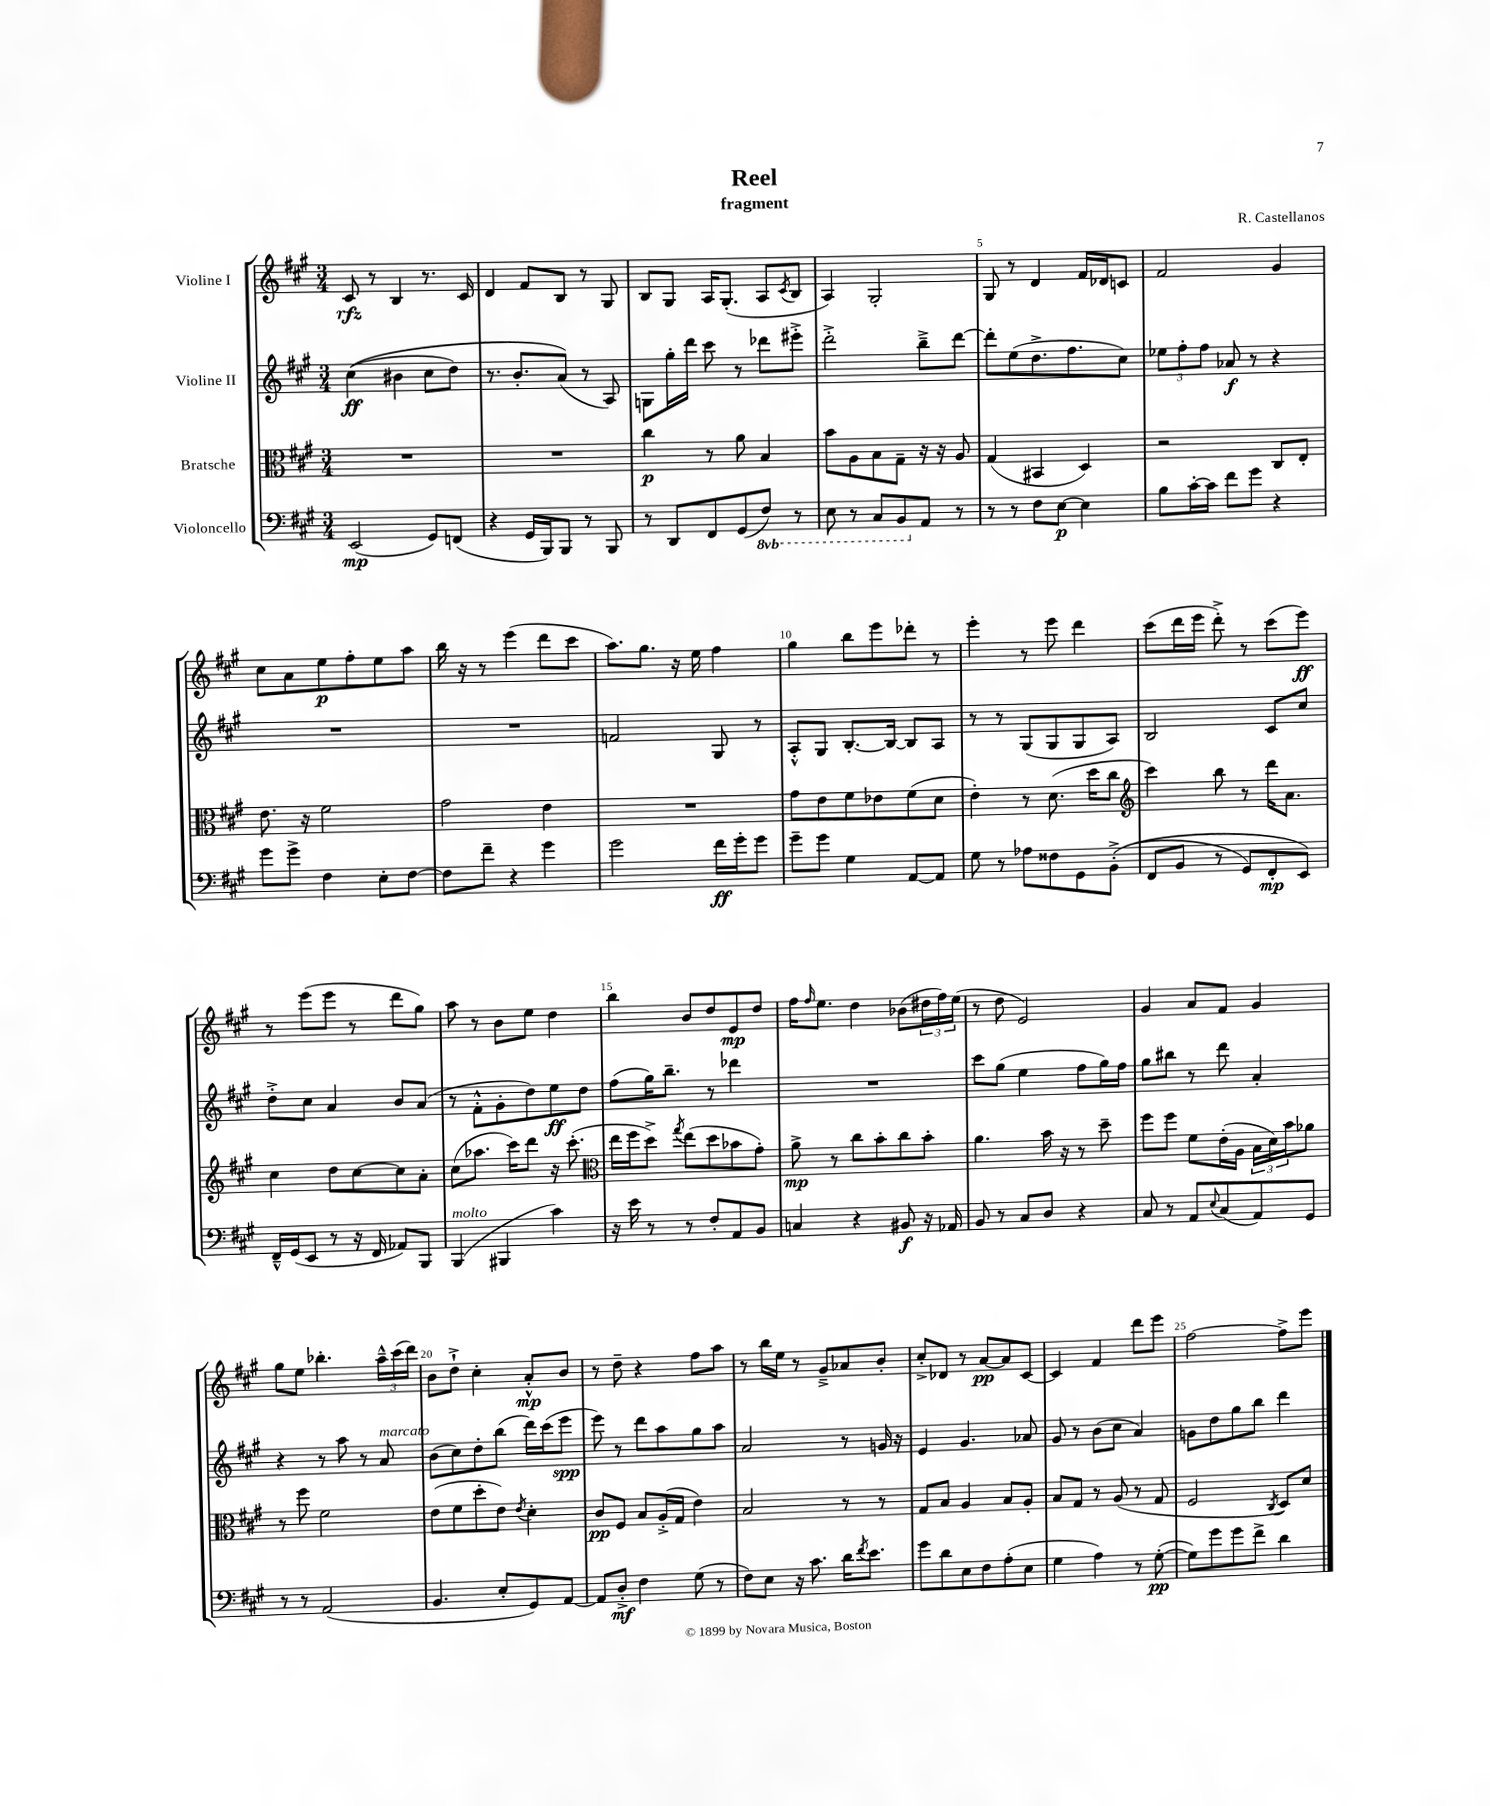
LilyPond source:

\header { title = "Reel" composer = "R. Castellanos" subtitle = "fragment" }
<<
\new StaffGroup <<
\new Staff = "s0" \with { instrumentName = "Violine I" } {
    \clef treble \key a \major \numericTimeSignature \time 3/4
    cis'8\rfz r8 b4 r8. cis'16 |
    d'4 fis'8 b8 r8 gis8 |
    b8 gis8 a16 gis8.-.( a8 \acciaccatura { cis'8 } b8 |
    a4) gis2-. |
    gis8 r8 d'4 fis'16 des'16 c'8 |
    fis'2 gis'4 |
    cis''8 a'8 e''8\p fis''8-. e''8 a''8 |
    b''16 r16 r8 e'''4( d'''8 cis'''8 |
    a''8.) gis''8. r16 e''16 fis''4 |
    gis''4 b''8 e'''8 des'''8-. r8 |
    e'''4-. r8 e'''8 d'''4 |
    cis'''8( d'''16 e'''16 d'''8-.->) r8 cis'''8( e'''8\ff) |
    r8 e'''8( e'''8 r8 d'''8 gis''8) |
    a''8 r8 b'8 e''8 d''4 |
    b''4 b'8 d''8 e'8\mp d''8 |
    fis''16 \grace { fis''16 } e''8. d''4 bes'8( \tuplet 3/2 { dis''16 fis''16) e''16( } |
    r8 d''8 e'2) |
    gis'4 a'8 fis'8 gis'4 |
    gis''8 e''8 bes''4.-. \tuplet 3/2 { a''16---^ cis'''16( d'''16) } |
    b'8 d''8-!-> cis''4-. a'8-.-^\mp b'8 |
    r8 d''8-- r4 fis''8 a''8 |
    r8 b''16 e''16 r8 gis'8---> aes'8 b'8-. |
    cis''8-.-> des'8 r8 a'8~\pp a'8 cis'8~ |
    cis'4 fis'4 d'''8 e'''8 |
    fis''2~ fis''8-> e'''8 \bar "|." |
}
\new Staff = "s1" \with { instrumentName = "Violine II" } {
    \clef treble \key a \major \numericTimeSignature \time 3/4
    cis''4\ff(\( bis'4 cis''8 d''8) |
    r8. b'8.-. a'8(\) r8 a8) |
    g8 gis''16-. d'''16 cis'''8 r8 des'''8 eis'''8-.-> |
    d'''2-.-> b''8---> d'''8~ |
    d'''8-. e''8( d''8.-> fis''8. cis''8) |
    \tuplet 3/2 { ees''8 fis''8-. fis''8 } aes'8\f r8 r4 |
    R2. |
    R2. |
    f'2 gis8 r8 |
    a8-.-^ gis8 b8.~-. b16~ b8 a8 |
    r8 r8 gis8( gis8 gis8 a8) |
    b2 cis'8 cis''8 |
    d''8-.-> cis''8 a'4 b'8 a'8( |
    r8 fis'8-.-^ gis'8-. d''8) e''8\ff d''8 |
    fis''8( gis''16) b''8.-- r8 des'''4 |
    R2. |
    cis'''8 gis''8( e''4 fis''8 gis''16) fis''16 |
    gis''8 bis''8 r8 d'''8 a'4-. |
    r4 r8 a''8 r8 a'8^\markup { \italic "marcato" } |
    b'8( cis''8) d''8-. b''8( d'''16) cis'''16( e'''8\spp |
    e'''8) r8 d'''8 a''8 gis''8 a''8 |
    a'2 r8 g'16 r16 |
    e'4 gis'4. aes'8 |
    gis'8 r8 b'8( cis''8 a'4) |
    g'8 d''8 gis''8 b''8 d'''4 \bar "|." |
}
\new Staff = "s2" \with { instrumentName = "Bratsche" } {
    \clef alto \key a \major \numericTimeSignature \time 3/4
    R2. |
    R2. |
    cis''4\p r8 a'8 b4 |
    b'8 a8 b8 gis8-- r16 r16 a8 |
    gis4( bis,4 d4) |
    r2 cis8 e8-. |
    e'8. r16 fis'2 |
    gis'2 e'4 |
    R2. |
    gis'8 e'8 fis'8 ees'8 fis'8( d'8 |
    e'4-.) r8 d'8.( d''16 cis''8 |
    \clef treble cis'''4) b''8 r8 d'''16 a'8. |
    cis''4 d''8 cis''8~ cis''8 a'8-. |
    cis''8( aes''8. cis'''16) d'''8 r16 cis'''8.-.( |
    \clef alto e''16 fis''16 d''8->) \acciaccatura { gis''8 } e''8( d''8 bes'8 gis'8-.) |
    a'8->\mp r8 cis''8 b'8-. cis''8 b'8-. |
    a'4. b'16 r16 r8 d''8-- |
    fis''8 fis''8 fis'8 e'16-.( a16 \tuplet 3/2 { b16 d'16) b'16 } aes'8 |
    r8 fis''8 fis'2 |
    e'8( fis'8 d''8-. e'8) \acciaccatura { e'8 } d'4-. |
    cis'8\pp fis8 b8 a16-.->( gis16 e'4) |
    b2 r8 r8 |
    gis8 b8 a4 b8 a8-. |
    b8 gis8 r8 a8( r8 gis8 |
    fis2 \acciaccatura { cis8 } d8) d'8 \bar "|." |
}
\new Staff = "s3" \with { instrumentName = "Violoncello" } {
    \clef bass \key a \major \numericTimeSignature \time 3/4 \set Staff.ottavationMarkups = #ottavation-simple-ordinals
    e,2\mp( gis,8) f,8( |
    r4 gis,16 b,,16) b,,8 r8 b,,8 |
    r8 d,8 fis,8 gis,8( \ottava #-1 fis,8) r8 |
    e,8 r8 cis,8 b,,8 \ottava #0 a,8 r8 |
    r8 r8 fis8 e8~\p e4 |
    b8 cis'16~-. cis'16 fis'8 gis'8 r4 |
    gis'8 gis'8-> fis4 e8-. fis8~ |
    fis8 fis'8-- r4 gis'4 |
    gis'2 fis'16\ff gis'16-. gis'8 |
    gis'8-- gis'8 gis4 a,8~ a,8 |
    gis8 r8 aes8 fisis8 gis,8 b,8-.->(\( |
    fis,8 b,8 r8 gis,8) fis,8-.\mp e,8\) |
    fis,16---^ gis,16( e,8 r8 r16 fis,16 aes,8) b,,8 |
    b,,4^\markup { \italic "molto" }( bis,,4 cis'4) |
    r16 e'16 r8 r8 fis8-. a,8 b,8 |
    c4 r4 bis,8\f r16 aes,16 |
    b,8 r8 cis8 d8 r4 |
    cis8 r8 a,8 \appoggiatura { e8 } cis8( a,8) gis,8 |
    r8 r8 a,2( |
    b,4. e8-. gis,8) a,8~ |
    a,8 d8-.->\mf fis4 gis8( r8 |
    fis8) e8 r16 cis'8. d'16 \acciaccatura { fis'8 } e'8. |
    gis'8 d'8 e8 fis8 a8-.( e8 |
    gis4 a4) r8 gis8~-.\pp( |
    gis8) gis'8 gis'8 fis'8-> d'4 \bar "|." |
}
>>
>>
\layout { \context { \Score \override BarNumber.break-visibility = ##(#f #t #t) barNumberVisibility = #(every-nth-bar-number-visible 5) } }
